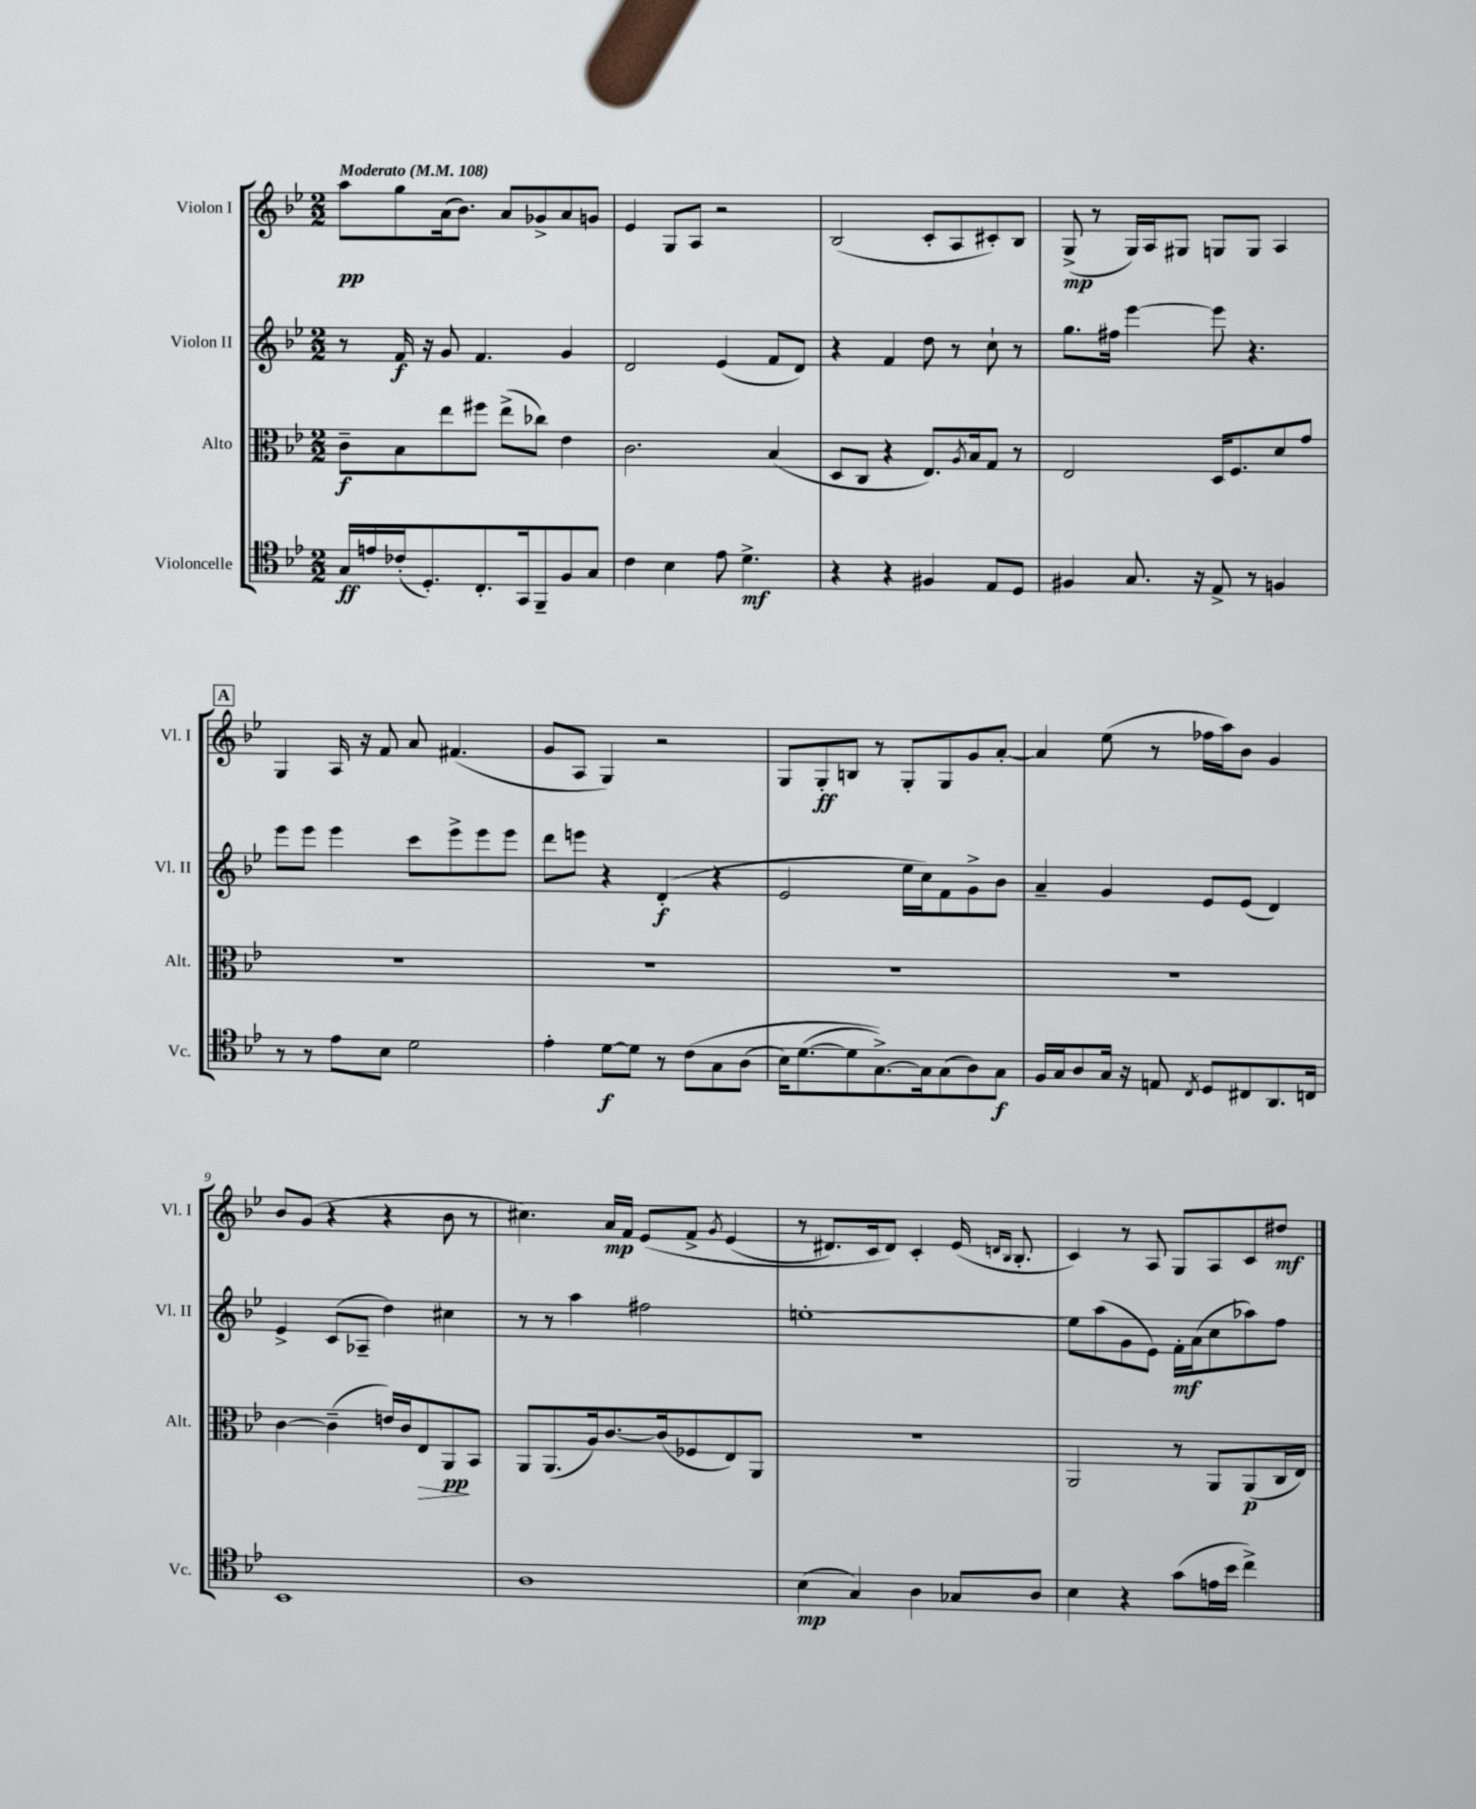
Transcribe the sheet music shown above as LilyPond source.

<<
\new StaffGroup <<
\new Staff = "s0" \with { instrumentName = "Violon I" shortInstrumentName = "Vl. I" } {
    \clef treble \key bes \major \numericTimeSignature \time 2/2 \tempo "Moderato" 4 = 108
    a''8\pp g''8 a'16( bes'8.) a'8 ges'8-> a'8 g'8 |
    ees'4 g8 a8 r2 |
    bes2( c'8-. a8 cis'8-.) bes8 |
    g8->\mp( r8 g16) a16 gis8 g8 g8 a4 |
    \mark \markup { \box "A" } g4 a16 r16 f'8 a'8 fis'4.( |
    g'8 a8 g4) r2 |
    g8 g8-.\ff b8 r8 g8-. g8 g'8 a'8~-. |
    a'4 ees''8( r8 fes''16 a''16) bes'8 g'4 |
    bes'8 g'8( r4 r4 bes'8 r8 |
    cis''4.) a'16\mp f'16 ees'8\( f'8-> \acciaccatura { g'8 } ees'4( |
    r8 dis'8.) c'16 dis'8\) c'4-. ees'16( \grace { d'16 bes16 } bes8.-. |
    c'4) r8 a8 g8 a8 c'8 dis''8\mf \bar "|." |
}
\new Staff = "s1" \with { instrumentName = "Violon II" shortInstrumentName = "Vl. II" } {
    \clef treble \key bes \major \numericTimeSignature \time 2/2
    r8 f'16\f r16 g'8 f'4. g'4 |
    d'2 ees'4( f'8 d'8) |
    r4 f'4 d''8 r8 c''8-! r8 |
    g''8. fis''16 ees'''4~ ees'''8 r4. |
    \mark \markup { \box "A" } ees'''8 ees'''8 ees'''4 c'''8 ees'''8-> ees'''8 ees'''8 |
    d'''8 e'''8 r4 d'4-.\f( r4 |
    ees'2 ees''16 c''16) f'8 g'8-> bes'8 |
    a'4-- g'4 ees'8 ees'8( d'4) |
    ees'4-> c'8( aes8-- d''4) cis''4 |
    r8 r8 a''4 fis''2 |
    e''1~-. |
    e''8 a''8( g'8 ees'8) f'16-.\mf a'16( c''8 aes''8) f''8 \bar "|." |
}
\new Staff = "s2" \with { instrumentName = "Alto" shortInstrumentName = "Alt." } {
    \clef alto \key bes \major \numericTimeSignature \time 2/2
    c'8--\f bes8 ees''8 fis''8 ees''8->( ces''8) ees'4 |
    c'2. bes4( |
    d8 c8 r4 ees8.) \acciaccatura { a8 } bes16 g8 r8 |
    ees2 d16 f8. d'8 g'8 |
    \mark \markup { \box "A" } R1 |
    R1 |
    R1 |
    R1 |
    c'4~ c'4--( e'16) c'16 ees8\> a,8\pp\! bes,8 |
    a,8 a,8.( a16) c'8.~ c'16( fes8 ees8) a,8 |
    R1 |
    a,2 r8 a,8 a,8\p( c16 ees16) \bar "|." |
}
\new Staff = "s3" \with { instrumentName = "Violoncelle" shortInstrumentName = "Vc." } {
    \clef tenor \key bes \major \numericTimeSignature \time 2/2
    g16\ff e'16 ces'16-.( d8.-.) c8.-. g,16 f,8-- f8 g8 |
    c'4 bes4 ees'8 d'4.->\mf |
    r4 r4 fis4 ees8 d8 |
    fis4 g8. r16 ees8-> r8 f4 |
    \mark \markup { \box "A" } r8 r8 ees'8 bes8 d'2 |
    ees'4-. d'8~\f d'8 r8 c'8\( g8 a8( |
    bes16) d'8.~( d'8 g8.~->)\) g16 g8( a8) g8\f |
    f16 g16 a8 g16 r16 e8 \acciaccatura { c8 } d8 cis8 a,8. c16 |
    bes,1 |
    a1 |
    bes4\mp( g4) a4 ges8 a8 |
    bes4 r4 g'8( e'16 bes'16 c''4->) \bar "|." |
}
>>
>>
